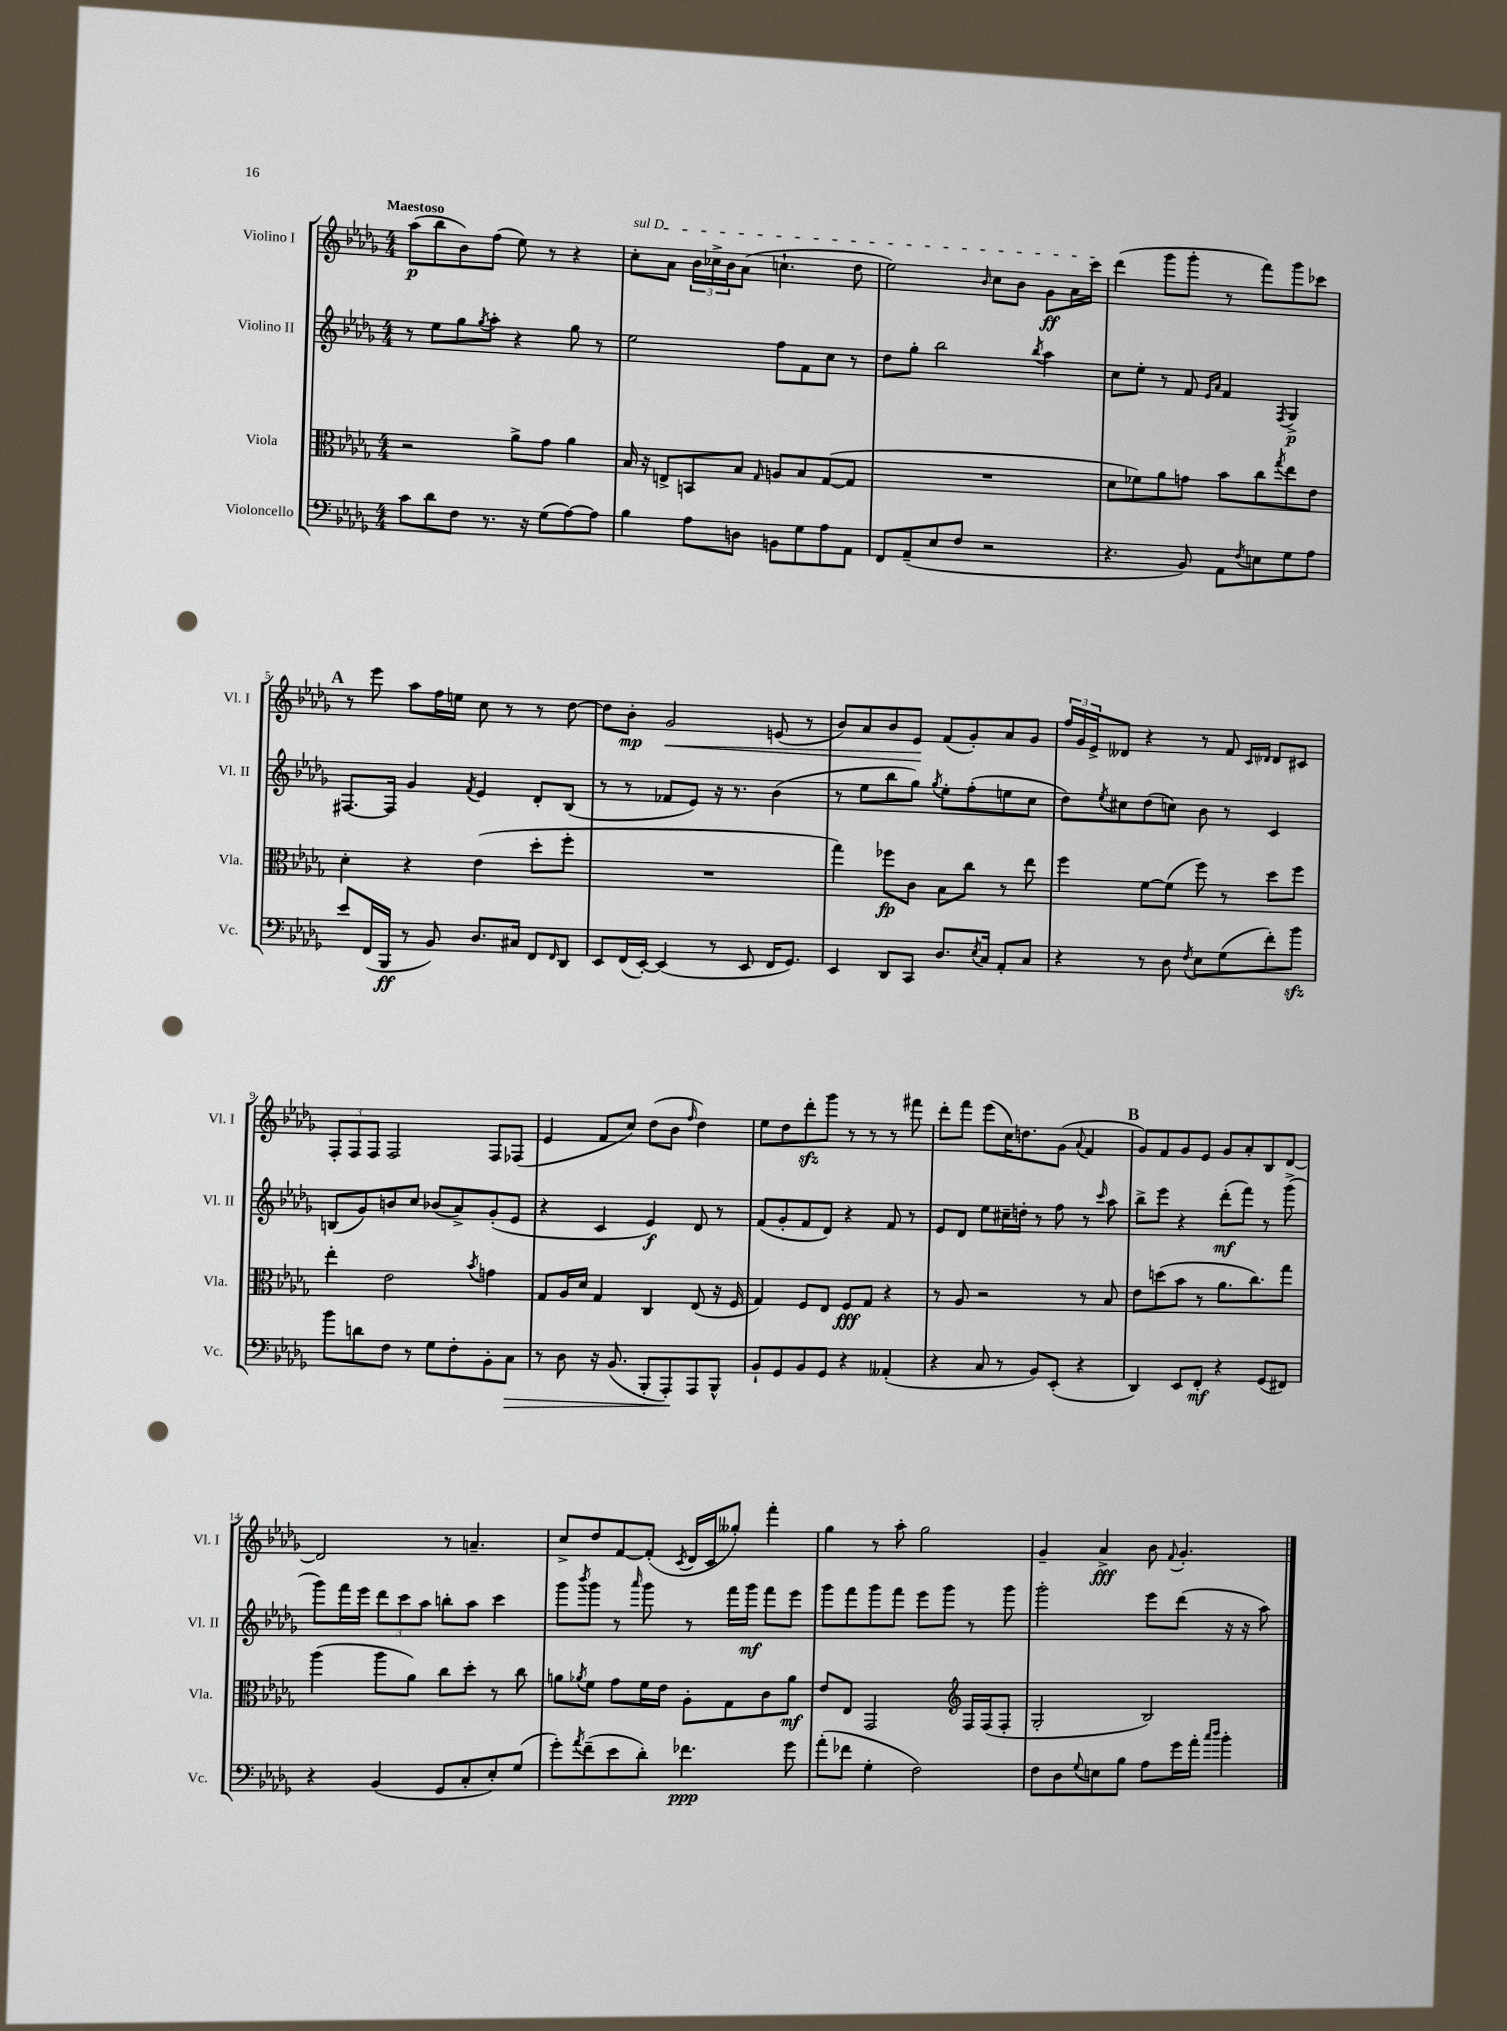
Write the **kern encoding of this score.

**kern	**kern	**kern	**kern
*staff4	*staff3	*staff2	*staff1
*clefF4	*clefC3	*clefG2	*clefG2
*k[b-e-a-d-g-]	*k[b-e-a-d-g-]	*k[b-e-a-d-g-]	*k[b-e-a-d-g-]
*M4/4	*M4/4	*M4/4	*M4/4
8c	2r	8r	(8aa-
8d-	.	8ee-	8bb-
8F	.	8gg-	8b-)
.	.	8qgg-	.
8.r	.	8aa-'	(8ff
.	8a-^	4r	8ee-)
16r	.	.	.
(8G-	8g-	.	8r
[8A-)	4a-	8gg-	4r
8A-]	.	8r	.
=	=	=	=
4B-	16B-	2ee-	8cc'
.	16r	.	.
.	8E^	.	8a-
8A-	8BB	.	24b-
.	.	.	24cc-^
.	.	.	24b-
8D	8B-	.	(8a-
.	16qqG-	.	.
8BB	8A	8ff	4.cc`
8G-	8B-	8f	.
8A-	([8G-	8cc	.
8AA-	8G-]	8r	8dd-
=	=	=	=
8FF	1r	8dd-	2ee-)
(8AA-~	.	8gg-'	.
8E-	.	2bb-	.
8F	.	.	.
.	.	.	16qqb-
2r	.	.	8cc
.	.	.	8b-
.	.	8qbb-	.
.	.	4aa-	8g-
.	.	.	16a-
.	.	.	16ccc
=	=	=	=
4.r	8d-	8cc	(4ddd-
.	8f-)	8ee-'	.
.	8a-	8r	8ggg-
8BB-)	8g	8f	8ggg-'
.	.	16qqe-	.
.	.	16qqa-	.
8AA-	8b-	4f	8r
8qF	.	.	.
8E	8cc	.	8fff)
.	8qgg-	8qF	.
8G-	8ee-	4G-^	8ggg-
8A-	8e-	.	8ccc-
=	=	=	=
8e-	4d-'	[8.F#	8r
(16FF	.	.	8eee-
16BBB-	.	16F#]	.
8r	4r	4g-	8aa-
8BB-)	.	.	16ff
.	.	.	16ee
.	.	8qf	.
8.D-	(4e-	4e-	8cc
.	.	.	8r
16C#	.	.	.
8FF	8dd-'	8d-'	8r
16qqFF	.	.	.
8DD-	8ff'	(8B-	[8dd-
=	=	=	=
8EE-	1r	8r	8dd-]
(16FF	.	8r	8b-'
[16EE-')	.	.	.
(4EE-]	.	8f-	2g-
.	.	8e-)	.
8r	.	16r	.
.	.	8.r	.
8EE-	.	.	.
16FF	.	(4b-	(8e
8.GG-)	.	.	.
.	.	.	8r
=	=	=	=
4EE-	4gg-)	8r	8b-)
.	.	8ee-	8a-
8DD-	8ff-	8bb-	8b-
8CC	8c	8gg-)	8e-
.	.	8qgg-	.
8.D-	8B-	8ee-'	(8f
.	8cc	(8ff'	8g-')
8qE-	.	.	.
16C	.	.	.
8AA-'	8r	8ee	8a-
8C	8ee-	8cc	8g-
=	=	=	=
4r	4ff	8dd-)	24ff
.	.	.	24g-
.	.	.	24e-^
.	.	8qee-	.
.	.	8cc#	8d--
8r	[8f	(8dd-	4r
8D-	(8f]	8cc)	.
8qF	.	.	.
8E-	8ff)	8b-	8r
(8G-	8r	8r	8f
.	.	.	16qqc
.	.	.	16qqd-
8f')	8dd-	4c	8d-
8b-	8ff	.	8c#
=	=	=	=
8b-	4ee-'	(8B	12F'
.	.	.	12F
8d	.	8g-)	.
.	.	.	12F
8F	2e-	8b	2F
8r	.	8cc	.
8G-	.	(8b-	.
8F'	.	8a-^)	.
.	8qb-	.	.
8BB-'	4g	(8g-'	8F
8C	.	8e-	(8F-
=	=	=	=
8r	8G-	4r	4e-
8D-	16A-	.	.
.	16d-	.	.
16r	4G-	4c	8f
(8.BB-	.	.	.
.	.	.	8cc)
8BBB-'	4C	4e-)	(8dd-
8AAA-')	.	.	8b-
.	.	.	16qqff
8AAA-	(8E-	8d-	4dd-)
8BBB-^^	16r	8r	.
.	16F	.	.
=	=	=	=
8BB-`	4G-)	(8f	8ee-
8GG-	.	8g-'	8dd-
8BB-	8F	8f	8ddd-'
8GG-	8E-	8d-)	8ggg-
4r	8F	4r	8r
.	8G-	.	8r
(4AA--'	4r	8f	8r
.	.	8r	8fff#
=	=	=	=
4r	8r	8e-	8ddd-'
.	8A-	8d-	8fff
8C	2r	8ee-	(8eee-
8r	.	16cc#~	16cc)
.	.	16dd'	8.dd
8BB-)	.	8r	.
(8EE-'	.	8ff	(8g-
.	.	.	8qqa-
4r	8r	8r	4f
.	.	16qqccc	.
.	8B-	8aa-	.
=	=	=	=
4DD-)	8e-	8bb-^	8g-)
.	(8dd	8eee-	8f
8EE-	8b-	4r	8g-
8FF'	8r	.	8e-
4r	8.a-	(8ddd-'	8g-
.	.	8fff)	8a-'
.	8.cc)	.	.
(8GG-	.	8r	8B-
8FF#)	8gg-	(8ggg-^	[8d-
=	=	=	=
4r	(4aa-	8ggg-)	2d-]
.	.	16fff	.
.	.	16eee-	.
(4BB-	8aa-	12ddd-	.
.	.	12ccc	.
.	8a-)	.	.
.	.	12aa-	.
8GG-	8cc	8bb'	8r
8C'	8dd-'	8aa-	4.a~
8E-')	8r	4ccc	.
(8G-	8cc	.	.
=	=	=	=
8g-')	8a	8ggg-	8cc^
8qa-	8qa-	8qbbb-	.
(8f~	8f	8ggg-	8dd-
8e-	8g-	8r	[8f
.	.	16qqaaa-	.
8d-')	16f	8ggg-	(8f']
.	16e-	.	.
.	.	.	8qc
4.f-	8A-'	8r	16d-
.	.	.	16c
.	8G-	16fff	8gg--')
.	.	16ggg-	.
.	8c	8fff	4fff'
8g-	8a-	8eee-	.
=	=	=	=
(8a-'	8e-	8ggg-	4gg-
8f-	8E-	8fff	.
4G-'	2GG-	8ggg-	8r
.	.	8fff	8aa-'
2F)	.	8eee-	2gg-
.	.	8ggg-	.
*	*clefG2	*	*
.	16F	8r	.
.	(16F	.	.
.	8F'	8ggg-	.
=	=	=	=
8F	2G-'	2ggg-'	4g-~
8D-	.	.	.
8qqG-	.	.	.
8E	.	.	4a-^
8B-	.	.	.
8A-	2B-)	8eee-	8b-
.	.	.	8qqf
16g-	.	(8ddd-	4.g-'
16a-'	.	.	.
16qqcc	.	.	.
16qqdd-	.	.	.
4b-'	.	16r	.
.	.	16r	.
.	.	8aa-)	.
==	==	==	==
*-	*-	*-	*-
